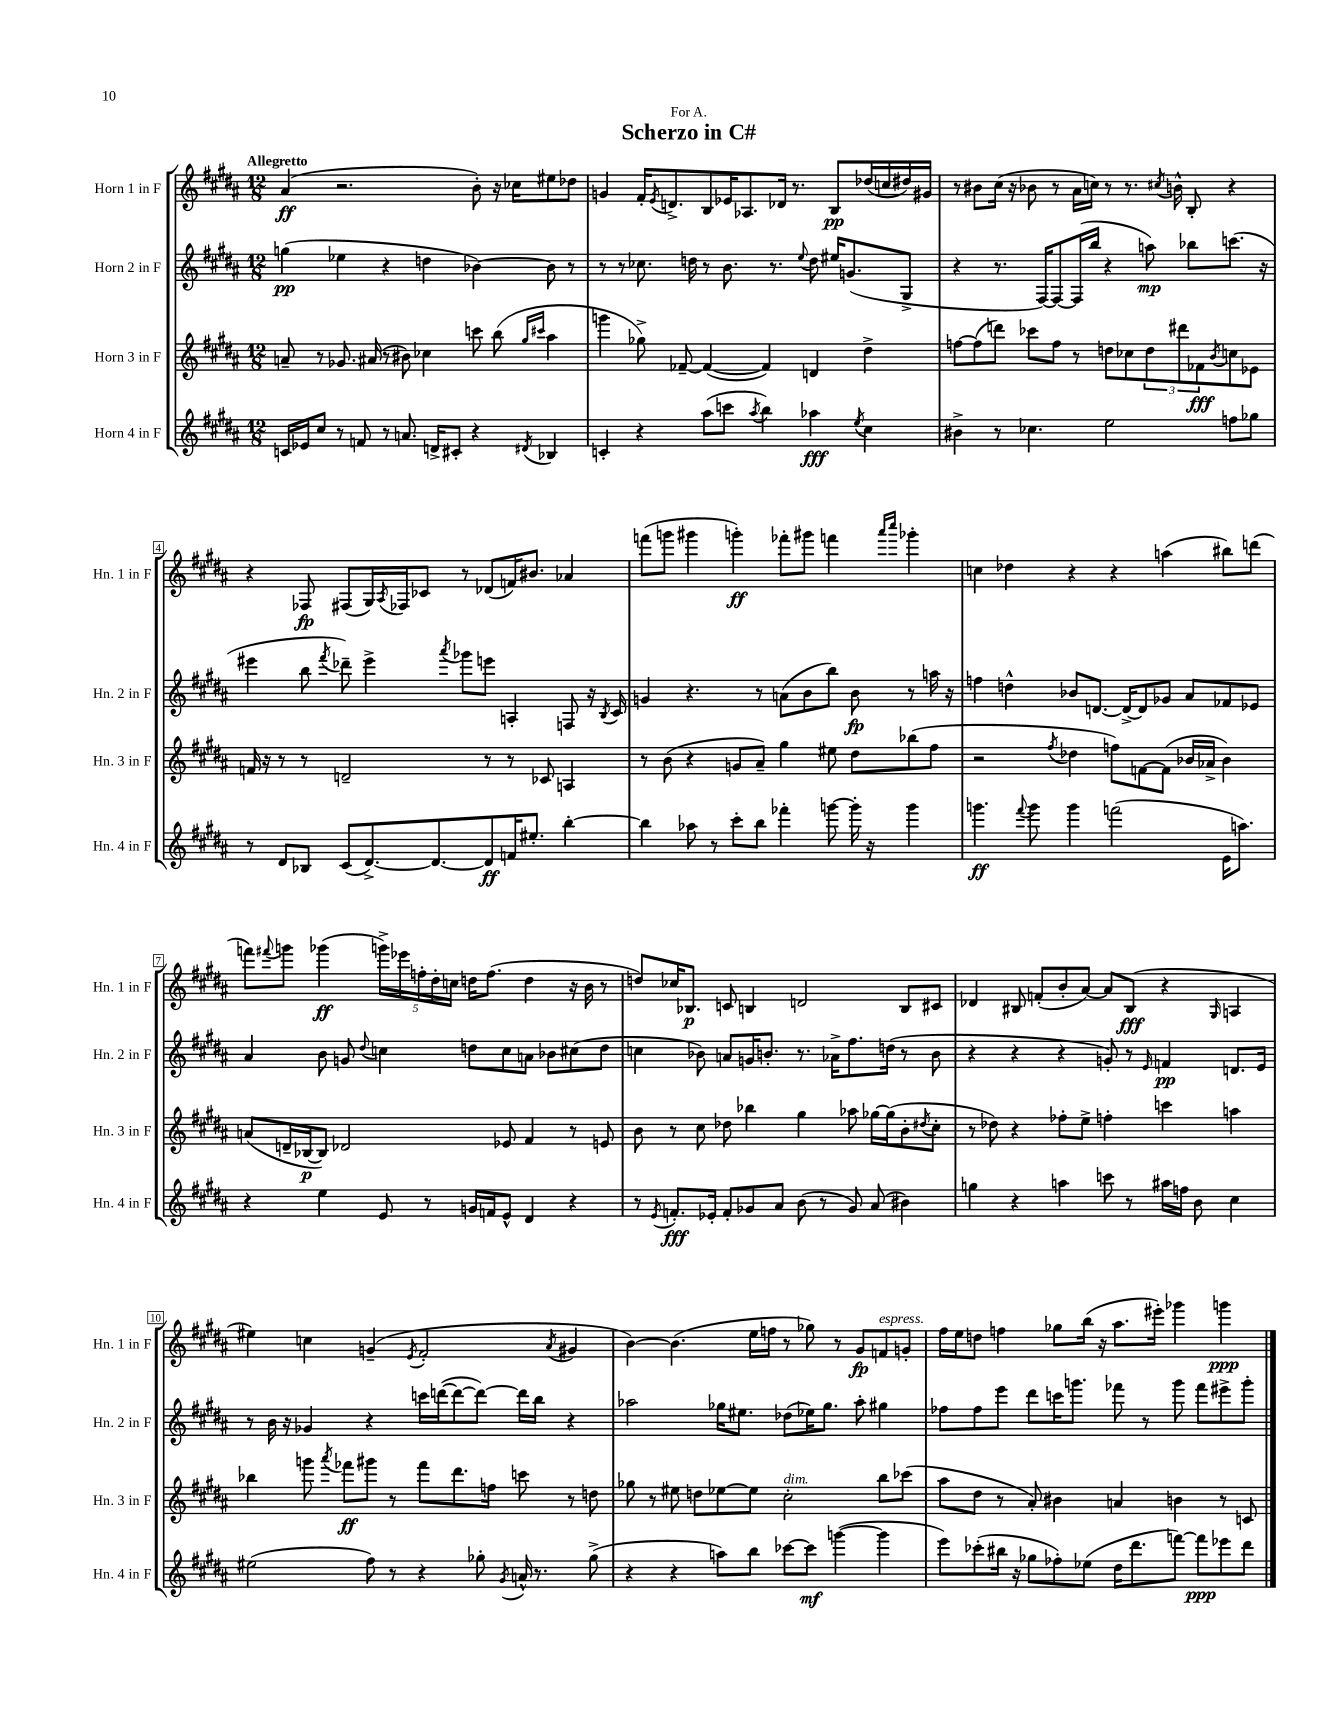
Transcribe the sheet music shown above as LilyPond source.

\header { title = "Scherzo in C#" dedication = "For A." }
<<
\new StaffGroup <<
\new Staff = "s0" \with { instrumentName = "Horn 1 in F" shortInstrumentName = "Hn. 1 in F" } {
    \clef treble \key b \major \numericTimeSignature \time 12/8 \tempo "Allegretto"
    ais'4\ff( r2. b'8-.) r16 ces''16 eis''8 des''8 |
    g'4 fis'16-. \acciaccatura { e'8 } d'8.-> b8 ees'16 aes8. des'16 r8. b8\pp des''16( c''16 dis''16) gis'16 |
    r8 bis'8 cis''16( r16 bes'8 r8 ais'16 c''16) r8 r8. \acciaccatura { cis''8 } b'16-^ b8-. r4 |
    r4 fes8\fp fis8( gis16) \acciaccatura { ais8 } fes16 ces'8 r8 des'8( f'16) bis'8. aes'4 |
    f'''8( g'''8 gis'''4 g'''4-.\ff) fes'''8-. gis'''8 f'''4 \grace { ais'''16 cis''''16 } ges'''4-. |
    c''4 des''4 r4 r4 a''4( bis''8) d'''8( |
    f'''8) \appoggiatura { fis'''8 } g'''8 ges'''4\ff( \tuplet 5/4 { g'''16->) ees'''16 f''16-. dis''16-. c''16 } d''16 f''8.( d''4 r16 b'16 r8 |
    d''8) ces''16 bes8.\p c'8 b4 d'2 b8 cis'8 |
    des'4 bis8 f'8-.( b'8-. ais'8~) ais'8 bis8\fff( r4 \grace { gis16 } a4 |
    eis''4) c''4 g'4--( \acciaccatura { e'8 } fis'2-. \acciaccatura { ais'8 } gis'4 |
    b'4~) b'4.( e''16 f''16 r8 ges''8) r8 gis'8\fp f'8^\markup { \italic "espress." } g'8-. |
    fis''16 e''16 d''8 f''4 ges''8 b''16( r16 ais''8. eis'''16-.) ges'''4 g'''4\ppp \bar "|." |
}
\new Staff = "s1" \with { instrumentName = "Horn 2 in F" shortInstrumentName = "Hn. 2 in F" } {
    \clef treble \key b \major \numericTimeSignature \time 12/8
    g''4\pp( ees''4 r4 d''4 bes'4~) bes'8 r8 |
    r8 r8 ces''8. d''16 r8 b'8. r8. \appoggiatura { e''8 } d''8 eis''16 g'8.( gis8-> |
    r4 r8. fis16~) fis8~ fis16( b''16 r4 a''8\mp) bes''8 c'''8.( r16 |
    eis'''4 b''8 \acciaccatura { fis'''8 } des'''8--) eis'''4-> \acciaccatura { ais'''8 } ges'''8 e'''8 a4-. f8 r16 \acciaccatura { b8 } cis'16 |
    g'4 r4. r8 a'8( b'8 b''8) b'8\fp r8 a''16 r16 |
    f''4 d''4-^ bes'8 d'8.~ d'16~-> d'8 ges'8 ais'8 fes'8 ees'8 |
    ais'4 b'8 g'8 \appoggiatura { dis''8 } c''4 d''8 c''8 a'8 bes'8 cis''8( d''8 |
    c''4 bes'8) a'8 g'16 b'8.-. r8. aes'16-> fis''8. d''16( r8 b'8 |
    r4 r4 r4 g'8-.) r8 \grace { e'16 } f'4\pp d'8. e'16 |
    r8 b'16 r16 ges'4 r4 c'''16 d'''16~( d'''8~ d'''8~) d'''16 b''16 r4 |
    aes''2 ges''16 eis''8. des''8( ees''16) ges''8. aes''8-. gis''4 |
    fes''8 fes''8 e'''8 dis'''8 c'''16 g'''8. fes'''8 r8 g'''8 fes'''8 eis'''8-> g'''8-. \bar "|." |
}
\new Staff = "s2" \with { instrumentName = "Horn 3 in F" shortInstrumentName = "Hn. 3 in F" } {
    \clef treble \key b \major \numericTimeSignature \time 12/8
    a'8-- r8 ges'8. ais'16( r8 bis'8) ces''4 c'''8 b''8( \grace { gis''16 cis'''16 } ais''4 |
    g'''4 ges''8->) fes'8~-- fes'4~( fes'4) d'4 dis''4-> |
    f''8~ f''8( d'''8) ces'''8 f''8 r8 d''8 ces''8 \tuplet 3/2 { d''8 dis'''8 fes'8\fff } \acciaccatura { b'8 } c''8 ees'8 |
    f'16 r16 r8 r8 d'2-- r8 r8 ces'8 a4 |
    r8 b'8( r4 g'8 ais'8--) gis''4 eis''8 dis''8 bes''8( fis''8 |
    r2 \acciaccatura { fis''8 } des''4 f''8) f'8~ f'8( bes'16 aes'16-> bes'4) |
    a'8( d'16-- bes16~\p bes8) des'2 ees'8 fis'4 r8 e'8 |
    b'8 r8 cis''8 des''8 bes''4 gis''4 aes''8 ges''16~ ges''16( b'8-. \acciaccatura { dis''8 } cis''8-. |
    r8 des''8) r4 fes''8-. e''8-> f''4-. c'''4 a''4 |
    bes''4 g'''8 \acciaccatura { ais'''8 } fes'''8\ff gis'''8 r8 fes'''8 dis'''8. f''16 c'''8 r8 d''8 |
    ges''8 r8 eis''8 d''8 ees''8~ ees''8 cis''2-.^\markup { \italic "dim." } b''8 ces'''8( |
    ais''8 dis''8 r8 ais'8-.) bis'4 a'4 b'4 r8 c'8 \bar "|." |
}
\new Staff = "s3" \with { instrumentName = "Horn 4 in F" shortInstrumentName = "Hn. 4 in F" } {
    \clef treble \key b \major \numericTimeSignature \time 12/8
    c'16 ees'16 cis''8 r8 f'8 r8 a'8. d'16-> cis'8-. r4 \acciaccatura { dis'8 } bes4 |
    c'4-. r4 ais''8( c'''8 \acciaccatura { ais''8 } b''4) aes''4\fff \acciaccatura { e''8 } cis''4 |
    bis'4-> r8 ces''4. e''2 f''8 ges''8 |
    r8 dis'8 bes8 cis'8( dis'8.~->) dis'8.~ dis'8\ff f'16 eis''8.-. b''4~-. |
    b''4 aes''8 r8 cis'''8-. b''8 fes'''4-. g'''8~ g'''16-. r16 g'''4 |
    g'''4.\ff \appoggiatura { fis'''8 } g'''8 g'''4 f'''2( e'16 a''8.) |
    r4 e''4 e'8 r8 g'16 f'16 e'8-^ dis'4 r4 |
    r8 \acciaccatura { e'8 } f'8.-.\fff ees'16-. f'8-. ges'8 ais'8 b'8( r8 ges'8) ais'8( bis'4) |
    g''4 r4 a''4 c'''8 r8 ais''16 f''16 b'8 cis''4 |
    eis''2( fis''8) r8 r4 ges''8-. \acciaccatura { gis'8 } a'16-^ r8. ges''8->( |
    r4 r4 a''8) b''8 ces'''8~ ces'''8\mf g'''4~( g'''4 |
    e'''8) ces'''8-.( bis''16 r16 ges''8 fes''8-.) ees''8( dis''16 dis'''8. f'''8~) f'''8\ppp ees'''8 dis'''8 \bar "|." |
}
>>
>>
\layout { \context { \Score \override BarNumber.stencil = #(make-stencil-boxer 0.1 0.3 ly:text-interface::print) } }
